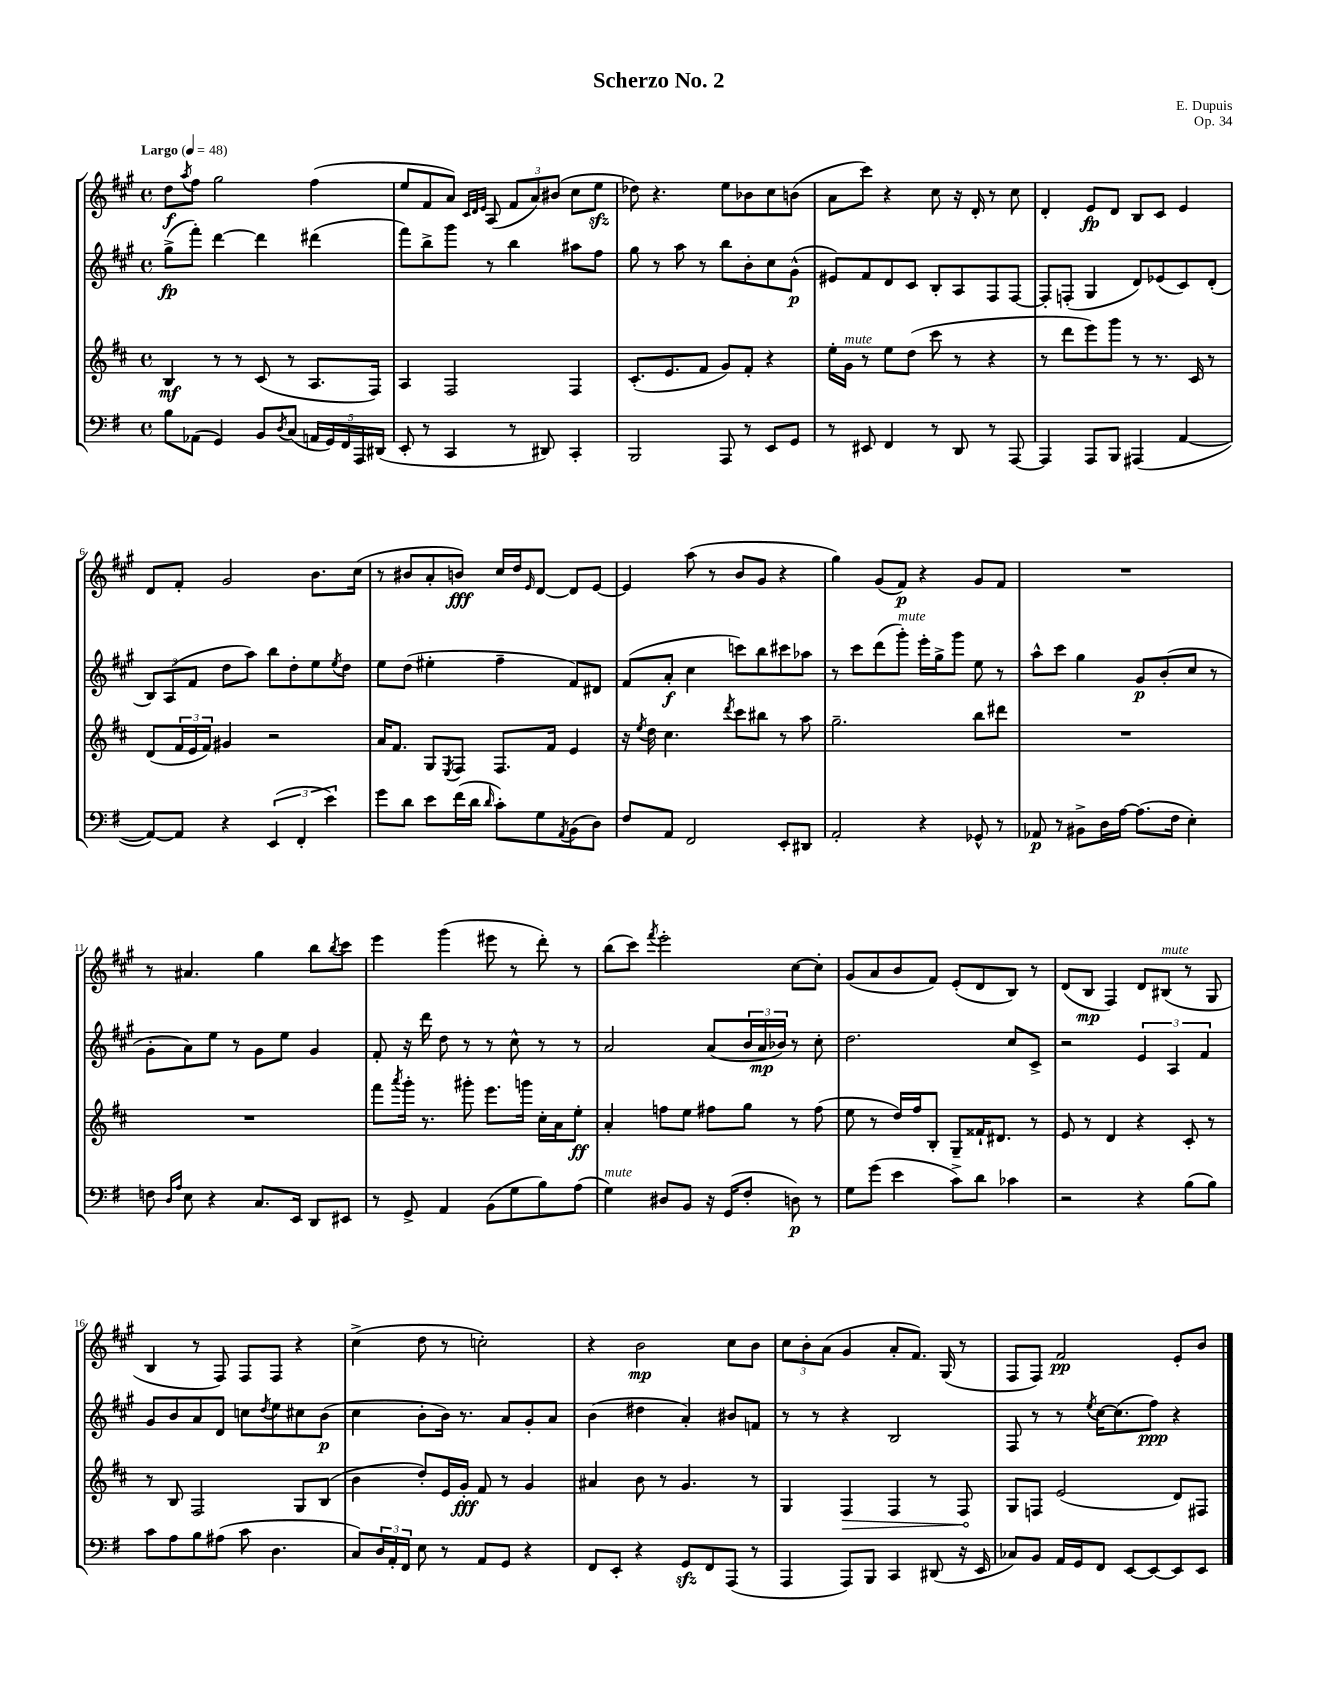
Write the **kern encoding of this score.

**kern	**dynam	**kern	**dynam	**kern	**dynam	**kern	**dynam
*part4	*part4	*part3	*part3	*part2	*part2	*part1	*part1
*staff4	*staff4	*staff3	*staff3	*staff2	*staff2	*staff1	*staff1
*clefF4	*	*clefG2	*	*clefG2	*	*clefG2	*
*k[f#]	*	*k[f#c#]	*	*k[f#c#g#]	*	*k[f#c#g#]	*
*M4/4	*	*M4/4	*	*M4/4	*	*M4/4	*
*met(c)	*	*met(c)	*	*met(c)	*	*met(c)	*
*MM48	*	*MM48	*	*MM48	*	*MM48	*
=1	=1	=1	=1	=1	=1	=1	=1
!	!	!	!	!	!	!LO:TX:a:B:t=Largo	!
8B\L	.	4B/	mf	(8gg#^\L	fp	8dd\L	f
.	.	.	.	.	.	8qaa/	.
(8AA-X\J	.	.	.	8fff#'\J)	.	8ff#\J	.
4GG/)	.	8r	.	[4ddd\	.	2gg#\	.
.	.	8r	.	.	.	.	.
8BB/L	.	(8c#/	.	4ddd\]	.	.	.
8qD/	.	.	.	.	.	.	.
(8C/J	.	8r	.	.	.	.	.
20AAn/LL	.	8.A/L	.	(4ddd#X\	.	(4ff#\	.
20GG/)	.	.	.	.	.	.	.
20FF#/	.	.	.	.	.	.	.
20AAA/	.	.	.	.	.	.	.
.	.	16F#/Jk)	.	.	.	.	.
(20DD#X/JJ	.	.	.	.	.	.	.
=2	=2	=2	=2	=2	=2	=2	=2
8EE'/	.	4A/	.	8fff#\L)	.	8ee/L	.
8r	.	.	.	8bb^\	.	8f#/	.
4CC/	.	2F#/	.	8ggg#\J	.	8a/J)	.
.	.	.	.	.	.	32qqc#/LLL	.
.	.	.	.	.	.	32qqd/	.
.	.	.	.	.	.	32qqe/JJJ	.
.	.	.	.	8r	.	(8A/	.
8r	.	.	.	4bb\	.	12f#/L	.
.	.	.	.	.	.	12a/)	.
8DD#X/)	.	.	.	.	.	.	.
.	.	.	.	.	.	(12b#X/J	.
4CC'/	.	4F#/	.	8aa#X\L	.	8cc#\L	.
.	.	.	.	8ff#\J	.	8eezz\J	.
=3	=3	=3	=3	=3	=3	=3	=3
2BBB/	.	(8.c#'/L	.	8gg#\	.	8dd-X\)	.
.	.	.	.	8r	.	4.r	.
.	.	8.e/	.	.	.	.	.
.	.	.	.	8aa\	.	.	.
.	.	8f#/J	.	8r	.	.	.
8AAA/	.	8g/L)	.	8bb\L	.	8ee\L	.
8r	.	8f#'/J	.	8b'\	.	8b-X\	.
8EE/L	.	4r	.	8cc#\	.	8cc#\	.
8GG/J	.	.	.	(8g#^^\J	p	(8bn\J	.
=4	=4	=4	=4	=4	=4	=4	=4
8r	.	16ee'\LL	.	8e#X/L)	.	8a\L	.
!	!	!LO:TX:a:i:t=mute	!	!	!	!	!
.	.	16g\JJ	.	.	.	.	.
8EE#X/	.	8r	.	8f#/	.	8ccc#\J)	.
4FF#/	.	8ee\L	.	8d/	.	4r	.
.	.	(8dd\J	.	8c#/J	.	.	.
8r	.	8ccc#\	.	8B'/L	.	8cc#\	.
8DD/	.	8r	.	8A/	.	16r	.
.	.	.	.	.	.	16d'/	.
8r	.	4r	.	8F#/	.	8r	.
[8AAA/	.	.	.	[8F#/J	.	8cc#\	.
=5	=5	=5	=5	=5	=5	=5	=5
4AAA/]	.	8r	.	8F#'/L]	.	4d'/	.
.	.	8ddd\L	.	(8Fn'/J	.	.	.
8AAA/L	.	8eee\)	.	4G#/	.	8e/L	fp
8BBB/J	.	8ggg\J	.	.	.	8d/J	.
(4AAA#X/	.	8r	.	8d/L)	.	8B/L	.
.	.	8.r	.	(8e-X/	.	8c#/J	.
[4AA/	.	.	.	8c#/)	.	4e/	.
.	.	16c#/	.	.	.	.	.
.	.	8r	.	(8d'/J	.	.	.
!!LO:LB:g=z
=6	=6	=6	=6	=6	=6	=6	=6
8AA/L_)	.	(8d/L	.	12B/L)	.	8d/L	.
.	.	.	.	(12A/	.	.	.
8AA/J]	.	24f#/L	.	.	.	8f#'/J	.
.	.	24e/	.	12f#/J	.	.	.
.	.	24f#/JJ)	.	.	.	.	.
4r	.	4g#X/	.	8dd\L	.	2g#/	.
.	.	.	.	8aa\J)	.	.	.
(6EE/	.	2r	.	8bb\L	.	.	.
.	.	.	.	8dd'\	.	.	.
6FF#'/	.	.	.	.	.	.	.
.	.	.	.	8ee\	.	8.b\L	.
6e\)	.	.	.	.	.	.	.
.	.	.	.	8qee/	.	.	.
.	.	.	.	8dd\J	.	.	.
.	.	.	.	.	.	(16cc#\Jk	.
=7	=7	=7	=7	=7	=7	=7	=7
8g\L	.	16a/KL	.	8ee\L	.	8r	.
.	.	8.f#/J	.	.	.	.	.
8d\J	.	.	.	(8dd\J	.	8b#X/L	.
8e\L	.	8G/L	.	4ee#X'\	.	8a'/	.
.	.	8qE/	.	.	.	.	.
(16f#\L	.	8F#/J	.	.	.	8bn/J)	fff
16d\JJ	.	.	.	.	.	.	.
16qqd/	.	.	.	.	.	.	.
8c'\L)	.	8.F#/L	.	4ff#~\	.	16cc#/LL	.
.	.	.	.	.	.	16dd/J	.
.	.	.	.	.	.	16qqe/	.
8G\	.	.	.	.	.	[8d/J	.
.	.	16f#/Jk	.	.	.	.	.
8qAA/	.	.	.	.	.	.	.
(8BB\	.	4e/	.	8f#/L)	.	8d/L]	.
8D\J)	.	.	.	8d#X/J	.	[8e/J	.
=8	=8	=8	=8	=8	=8	=8	=8
8F#/L	.	16r	.	(8f#/L	.	4e/]	.
.	.	8qee/	.	.	.	.	.
.	.	16dd\	.	.	.	.	.
8AA/J	.	4.cc#\	.	8a'/J	f	.	.
2FF#/	.	.	.	4cc#\	.	(8aa\	.
.	.	.	.	.	.	8r	.
.	.	8qddd/	.	.	.	.	.
.	.	8ccc#\L	.	8cccn\L)	.	8b/L	.
.	.	8bb#X\J	.	8bb\	.	8g#/J	.
8EE'/L	.	8r	.	8ccc#X\	.	4r	.
8DD#X/J	.	8aa\	.	8aa-X\J	.	.	.
=9	=9	=9	=9	=9	=9	=9	=9
2AA'/	.	2.gg~\	.	8r	.	4gg#\)	.
.	.	.	.	8ccc#\L	.	.	.
.	.	.	.	(8ddd\	.	(8g#/L	.
!	!	!	!	!LO:TX:a:i:t=mute	!	!	!
.	.	.	.	8ggg#'\J)	.	8f#/J)	p
4r	.	.	.	16eee'\LL	.	4r	.
.	.	.	.	16gg#^\J	.	.	.
.	.	.	.	8ggg#\J	.	.	.
8GG-X^^/	.	8bb\L	.	8ee\	.	8g#/L	.
8r	.	8ddd#X\J	.	8r	.	8f#/J	.
=10	=10	=10	=10	=10	=10	=10	=10
8AA-X/	p	1r	.	8aa^^\L	.	1r	.
8r	.	.	.	8ccc#\J	.	.	.
8BB#X^\L	.	.	.	4gg#\	.	.	.
16D\L	.	.	.	.	.	.	.
[16A\JJ	.	.	.	.	.	.	.
(8.A\L]	.	.	.	8g#/L	p	.	.
.	.	.	.	(8b'/	.	.	.
16F#\Jk	.	.	.	.	.	.	.
4E'\)	.	.	.	8cc#/J	.	.	.
.	.	.	.	8r	.	.	.
!!LO:LB:g=z
=11	=11	=11	=11	=11	=11	=11	=11
8Fn\	.	1r	.	8g#'\L	.	8r	.
16qqD/LL	.	.	.	.	.	.	.
16qqA/JJ	.	.	.	.	.	.	.
8E\	.	.	.	8a\)	.	4.a#X/	.
4r	.	.	.	8ee\J	.	.	.
.	.	.	.	8r	.	.	.
8.C/L	.	.	.	8g#\L	.	4gg#\	.
.	.	.	.	8ee\J	.	.	.
16EE/Jk	.	.	.	.	.	.	.
8DD/L	.	.	.	4g#/	.	8bb\L	.
.	.	.	.	.	.	8qbb/	.
8EE#X/J	.	.	.	.	.	8ccc#\J	.
=12	=12	=12	=12	=12	=12	=12	=12
8r	.	8fff#\L	.	8f#'/	.	4eee\	.
.	.	8qaaa/	.	.	.	.	.
8GG^/	.	16ggg'\Jk	.	16r	.	.	.
.	.	8.r	.	16ddd\	.	.	.
4AA/	.	.	.	8dd\	.	(4ggg#\	.
.	.	8ggg#X'\	.	8r	.	.	.
(8BB\L	.	8.eee\L	.	8r	.	8eee#X\	.
8G\	.	.	.	8cc#^^\	.	8r	.
.	.	16gggn\Jk	.	.	.	.	.
8B\)	.	16cc#'\LL	.	8r	.	8ddd'\)	.
.	.	16a\J	.	.	.	.	.
(8A\J	.	8ee'\J	ff	8r	.	8r	.
=13	=13	=13	=13	=13	=13	=13	=13
!LO:TX:a:i:t=mute	!	!	!	!	!	!	!
4G\)	.	4a'/	.	2a/	.	(8bb\L	.
.	.	.	.	.	.	8ccc#\J)	.
.	.	.	.	.	.	8qfff#/	.
8D#X/L	.	8ffn\L	.	.	.	2eee'\	.
8BB/J	.	8ee\J	.	.	.	.	.
16r	.	8ff#X\L	.	(8a/L	.	.	.
(16GG/KL	.	.	.	.	.	.	.
8F#'/J	.	8gg\J	.	24b/L	.	.	.
.	.	.	.	24a/	mp	.	.
.	.	.	.	24b-X/JJ)	.	.	.
8Dn\)	p	8r	.	8r	.	[8cc#\L	.
8r	.	(8ff#\	.	8cc#'\	.	8cc#'\J]	.
=14	=14	=14	=14	=14	=14	=14	=14
8G\L	.	8ee\	.	2.dd\	.	(8g#/L	.
(8g\J	.	8r	.	.	.	8a/	.
4e\	.	16dd/LL)	.	.	.	8b/	.
.	.	16ff#/J	.	.	.	.	.
.	.	8B'/J	.	.	.	8f#/J)	.
8c^\L)	.	8G~/L	.	.	.	(8e'/L	.
8d\J	.	16f##X`/K	.	.	.	8d/	.
.	.	8.d#X/J	.	.	.	.	.
4c-X\	.	.	.	8cc#/L	.	8B/J)	.
.	.	8r	.	8c#^/J	.	8r	.
=15	=15	=15	=15	=15	=15	=15	=15
2r	.	8e/	.	2r	.	(8d/L	.
.	.	8r	.	.	.	8B/J	mp
.	.	4d/	.	.	.	4F#/)	.
4r	.	4r	.	6e/	.	8d/L	.
!	!	!	!	!	!	!LO:TX:a:i:t=mute	!
.	.	.	.	.	.	(8B#X/J	.
.	.	.	.	6A/	.	.	.
(8B\L	.	8c#'/	.	.	.	8r	.
.	.	.	.	6f#/	.	.	.
8B\J)	.	8r	.	.	.	8G#/	.
!!LO:LB:g=z
=16	=16	=16	=16	=16	=16	=16	=16
8c\L	.	8r	.	8g#/L	.	4B/	.
8A\	.	8B/	.	8b/	.	.	.
8B\	.	2F#/	.	8a/	.	8r	.
(8A#X\J	.	.	.	8d/J	.	8F#/)	.
8c\	.	.	.	8ccn\L	.	8F#/L	.
.	.	.	.	8qdd/	.	.	.
4.D\	.	.	.	8ee\	.	8F#/J	.
.	.	8G/L	.	8cc#X\	.	4r	.
.	.	(8B/J	.	(8b\J	p	.	.
=17	=17	=17	=17	=17	=17	=17	=17
8C/L)	.	4b\	.	4cc#\	.	(4cc#^\	.
24D/L	.	.	.	.	.	.	.
24AA'/	.	.	.	.	.	.	.
24FF#/JJ	.	.	.	.	.	.	.
8E\	.	8dd'/L)	.	8b'\L	.	8dd\	.
8r	.	16e/L	.	16b\Jk)	.	8r	.
.	.	16g'/JJ	fff	8.r	.	.	.
8AA/L	.	8f#/	.	.	.	2ccn'\)	.
8GG/J	.	8r	.	8a/L	.	.	.
4r	.	4g/	.	8g#'/	.	.	.
.	.	.	.	8a/J	.	.	.
=18	=18	=18	=18	=18	=18	=18	=18
8FF#/L	.	4a#X/	.	(4b\	.	4r	.
8EE'/J	.	.	.	.	.	.	.
4r	.	8b\	.	4dd#X\	.	2b\	mp
.	.	8r	.	.	.	.	.
8GGzz/L	.	4.g/	.	4a'/)	.	.	.
8FF#/	.	.	.	.	.	.	.
(8AAA/J	.	.	.	8b#X/L	.	8cc#\L	.
8r	.	8r	.	8fn/J	.	8b\J	.
=19	=19	=19	=19	=19	=19	=19	=19
4AAA/	.	4G/	.	8r	.	12cc#\L	.
.	.	.	.	.	.	12b'\	.
.	.	.	.	8r	.	.	.
.	.	.	.	.	.	(12a\J	.
!	!	!	!LO:HP:b	!	!	!	!
8AAA/L)	.	4F#/	>	4r	.	4g#/	.
8BBB/J	.	.	.	.	.	.	.
4CC/	.	4F#/	.	2B/	.	8a'/L	.
.	.	.	.	.	.	8.f#/J)	.
(8DD#X/	.	8r	.	.	.	.	.
.	.	.	.	.	.	(16G#/	.
16r	.	8F#/	.	.	.	8r	.
16EE/	.	.	.	.	.	.	.
.	.	.	]	.	.	.	.
=20	=20	=20	=20	=20	=20	=20	=20
8C-X/L)	.	8G/L	.	8F#/	.	8F#/L	.
8BB/J	.	8Fn/J	.	8r	.	8F#/J)	.
16AA/LL	.	(2e/	.	8r	.	2f#/	pp
16GG/J	.	.	.	.	.	.	.
.	.	.	.	8qee/	.	.	.
8FF#/J	.	.	.	[16cc#\KL	.	.	.
.	.	.	.	(8.cc#\]	.	.	.
[8EE/L	.	.	.	.	.	.	.
8EE/_	.	.	.	8ff#\J)	ppp	.	.
8EE/]	.	8d/L)	.	4r	.	8e'/L	.
8EE/J	.	8F#X/J	.	.	.	8b/J	.
==	==	==	==	==	==	==	==
*-	*-	*-	*-	*-	*-	*-	*-
